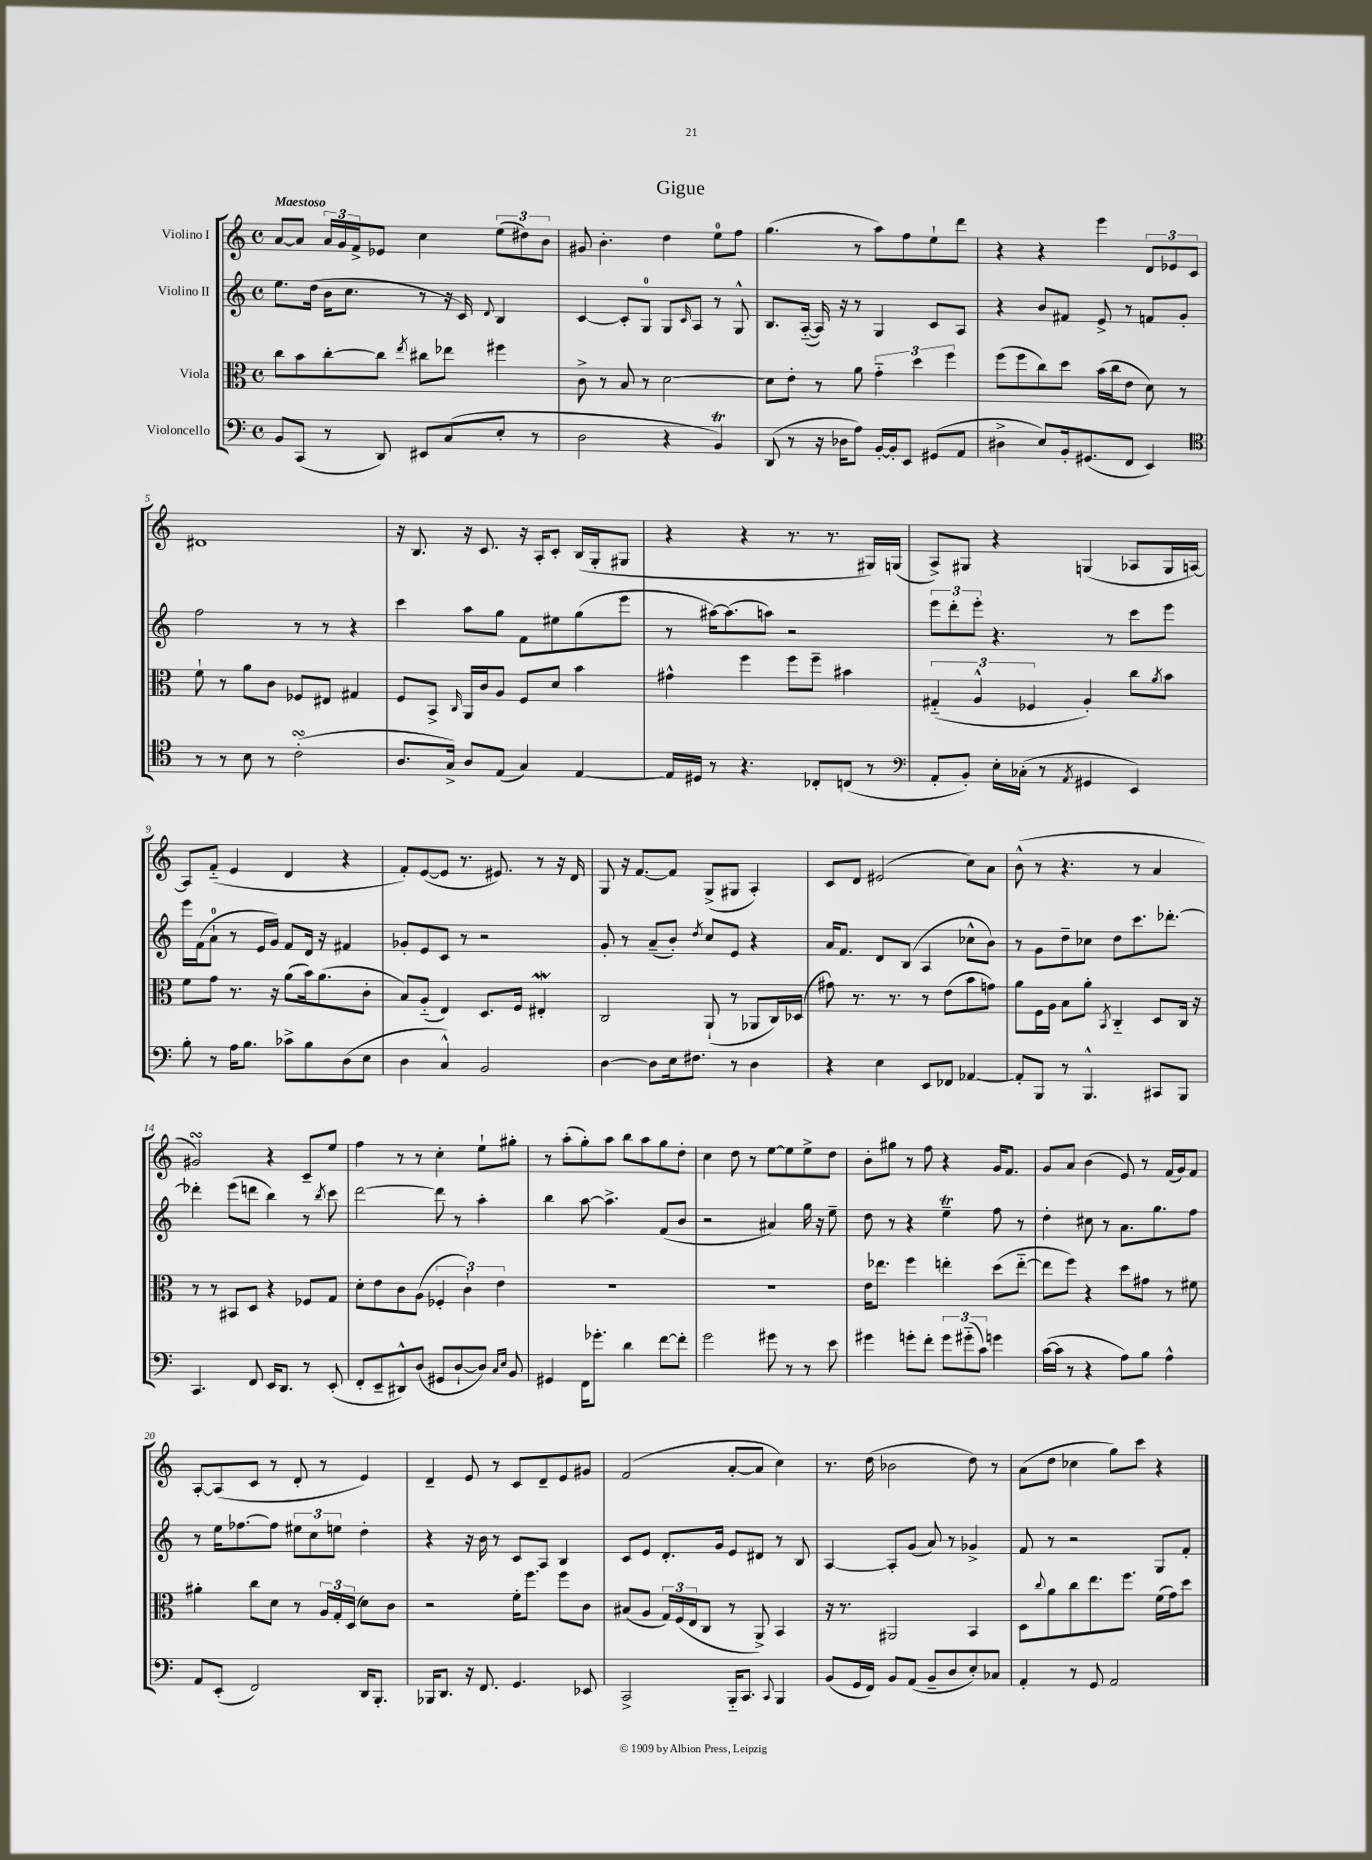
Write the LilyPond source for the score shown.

\header { title = "Gigue" }
<<
\new StaffGroup <<
\new Staff = "s0" \with { instrumentName = "Violino I" } {
    \clef treble \key c \major \defaultTimeSignature \time 4/4 \tempo "Maestoso"
    a'8~ a'8 \tuplet 3/2 { a'16 g'16 f'16-> } ees'8 c''4 \tuplet 3/2 { e''8( dis''8) b'8 } |
    gis'8 b'4.-. d''4 e''8-0 f''8 |
    g''4.( r8 a''8) f''8 e''8-! d'''8 |
    r4 r4 e'''4 \tuplet 3/2 { d'8 ees'8 c'8 } |
    dis'1 |
    r16 b8. r16 c'8. r16 a16-. c'8-. b16( g16-. gis8 |
    r4 r4 r8. r8. gis16) g16( |
    a8->) gis8 r4 g4( aes8 g16 a16~) |
    a8 f'8-_( e'4 d'4 r4 |
    f'8-.) e'8~( e'8 r8. eis'8.) r8 r16 d'16 |
    g8 r16 f'8.~ f'8 g8->( gis8 a4-.) |
    c'8 d'8 eis'2( c''8) a'8 |
    b'8-^( r8 r4. r8 a'4 |
    gis'2\turn) r4 c'8-- e''8 |
    f''4 r8 r8 c''4-. e''8-! gis''8-. |
    r8 a''8-.( g''8-.) a''8 b''8 a''8 g''8 d''8-. |
    c''4 d''8 r8 e''8~ e''8 e''8-> d''8 |
    b'8-. gis''8 r8 f''8 r4 g'16 f'8. |
    g'8 a'8 b'4( e'8) r8 f'16( g'16) f'8 |
    a8~-. a8( c'8 r8 d'8-. r8 e'4) |
    d'4-- e'8 r8 c'8 d'8-- e'8 gis'8 |
    f'2( a'8~-. a'8 c''4) |
    r8. d''16( bes'2 d''8) r8 |
    a'8( d''8 ces''4 g''8) c'''8 r4 \bar "|." |
}
\new Staff = "s1" \with { instrumentName = "Violino II" } {
    \clef treble \key c \major \defaultTimeSignature \time 4/4
    e''8. d''16( b'16 c''8. r8 r16 c'16) \appoggiatura { d'8 } b4 |
    c'4~ c'8-. g8-0 g8 \grace { c'16 } a8 r8 g8-^ |
    b8. a16~-_( a16) r16 r8 g4 c'8 a8 |
    r4 b'8 fis'8 e'8-> r8 f'8 g'8-. |
    f''2 r8 r8 r4 |
    c'''4 a''8 g''8 f'8 eis''8 g''8( e'''8 |
    r8 ais''16~) ais''8.( a''8) r2 |
    \tuplet 3/2 { e'''8 d'''8-. e'''8-. } r4. r8 c'''8 e'''8 |
    e'''16 f'16( a'8-0-! r8 e'16 g'16) f'8 d'16 r16 fis'4 |
    ges'8-. e'8 c'8 r8 r2 |
    g'8-. r8 a'8--( b'8-.) \acciaccatura { d''8 } c''8 e'8 r4 |
    a'16 f'8. d'8 b8( a4 ces''8-^ b'8) |
    r8 g'8 d''8-- ces''8 d''8 c'''8. des'''8.~-. |
    des'''4-. e'''8( d'''8 b''4) r8 \acciaccatura { b''8 } c'''8 |
    d'''2~ d'''8 r8 a''4-. |
    b''4 a''8~ a''4.-> f'8( b'8 |
    r2 ais'4) g''16 r16 e''8-- |
    d''8 r8 r4 e''4--\trill f''8 r8 |
    d''4-. cis''8 r8 a'8. g''8. f''8 |
    r8 e''16 fes''8.~ fes''8 \tuplet 3/2 { eis''8 c''8 e''8 } d''4-. |
    r4 r16 b'16 r8 c'8 a8 b4 |
    c'8 e'8 d'8.-. g'16 e'8 dis'8 r8 b8 |
    a4~ a8-. g'8( a'8) r8 ges'4-> |
    f'8 r8 r2 g8 f'8-. \bar "|." |
}
\new Staff = "s2" \with { instrumentName = "Viola" } {
    \clef alto \key c \major \defaultTimeSignature \time 4/4
    c''8 b'8 c''8~-. c''8 \acciaccatura { e''8 } cis''8 ees''8 fis''4 |
    c'8-> r8 b8 r8 d'2~ |
    d'8 e'8-. r8 a'8 \tuplet 3/2 { g'4-_ d''4 f''4 } |
    f''8( f''8 c''8) d''8 b'16( c''16 e'8 d'8) r8 |
    f'8-! r8 a'8 c'8 fes8 eis8 gis4 |
    f8 b,8-> \grace { c16 } a,16 c'16 a8 f8 d'8 b'4 |
    gis'4-^ f''4 f''8 f''8-- bis'4 |
    \tuplet 3/2 { gis4-_( a4-^ fes4 } a4-.) c''8 \acciaccatura { a'8 } b'8 |
    f'8 g'8 r8. r16 a'8( b'16) a'8.( c'8-. |
    b8) a8-_( e4) d8. f16 eis4-.\mordent |
    c2 a,8-!( r8 aes,8 c16) des16( |
    gis'8) r8. r8. r8 e'8( b'8 g'8) |
    a'8 f16 a16 b8 a'8-. \acciaccatura { b,8 } c4-_ d8 c16 r16 |
    r8 r8 bis,8 d8 r4 fes8 g8 |
    d'8-. e'8 c'8 a8( \tuplet 3/2 { fes4-. c'4-!) e'4 } |
    R1 |
    R1 |
    e'16 ees''8. f''4 e''4-. d''8( e''8~-_ |
    e''8 f''8) r4 d''8 gis'8 r8 fis'8 |
    ais'4-. c''8 d'8 r8 \tuplet 3/2 { a16 g16-. d16( } d'8) c'8 |
    r2 f'16-. f''8. f''8 c'8 |
    bis8( a8 \tuplet 3/2 { g16) f16( e16 } c8 r8 a,8->) b,4 |
    r16 r8. ais,2 b,4 |
    d8 \appoggiatura { c''8 } a'8 c''8 e''8. f''8. f'16( g'16) d''8 \bar "|." |
}
\new Staff = "s3" \with { instrumentName = "Violoncello" } {
    \clef bass \key c \major \defaultTimeSignature \time 4/4
    b,8 c,8( r8 d,8) eis,8 c8( e8-. r8 |
    d2 r4 b,4\trill) |
    d,8( r8 r16 des16 a8) b,16~-. b,16-. e,8 gis,8( a,8 |
    dis4-> e8) b,16-. gis,8.( f,8 e,4) |
    \clef tenor r8 r8 b8 r8 c'2-.\turn( |
    a8. g16->) a8 e8( g4) e4~ |
    e16 dis16 r8 r4. ces8-. c8( r8 |
    \clef bass a,8-. b,8-.) e16-. ces16-.( r8 \acciaccatura { a,8 } gis,4 e,4) |
    b8-. r8 a16 b8. ces'8-> b8 d8( e8 |
    d4 c4-^) b,2 |
    d4~ d8 e16 fis8. r8 d4 |
    r4 e4 e,8 fes,8 aes,4~ |
    aes,8-. b,,8 r8 b,,4.-^ cis,8 b,,8 |
    c,4. f,8 e,16 d,8. r8 e,8-.( |
    f,8-. e,8-- dis,8-^) d8( gis,8 d8~-! d8) \grace { c16 e16 } b,8 |
    gis,4 f,16 ges'8.-. d'4 f'8~ f'8-. |
    g'2 gis'8 r8 r8 e'8 |
    gis'4 g'8-. f'8-. \tuplet 3/2 { g'8 gis'8-_( c'8) } g'4 |
    c'16~( c'16 r8 r4 a8) b8 a4-^ |
    a,8 e,8-.( f,2) d,16 b,,8.-. |
    bes,,16 d,8. r16 f,8. g,4. ees,8 |
    c,2-> b,,16-_ c,8. \appoggiatura { c,8 } b,,4 |
    b,8( g,16 f,16) b,8 a,8( b,8-- d8 e8-.) ces8 |
    a,4-. r8 g,8 a,2 \bar "|." |
}
>>
>>
